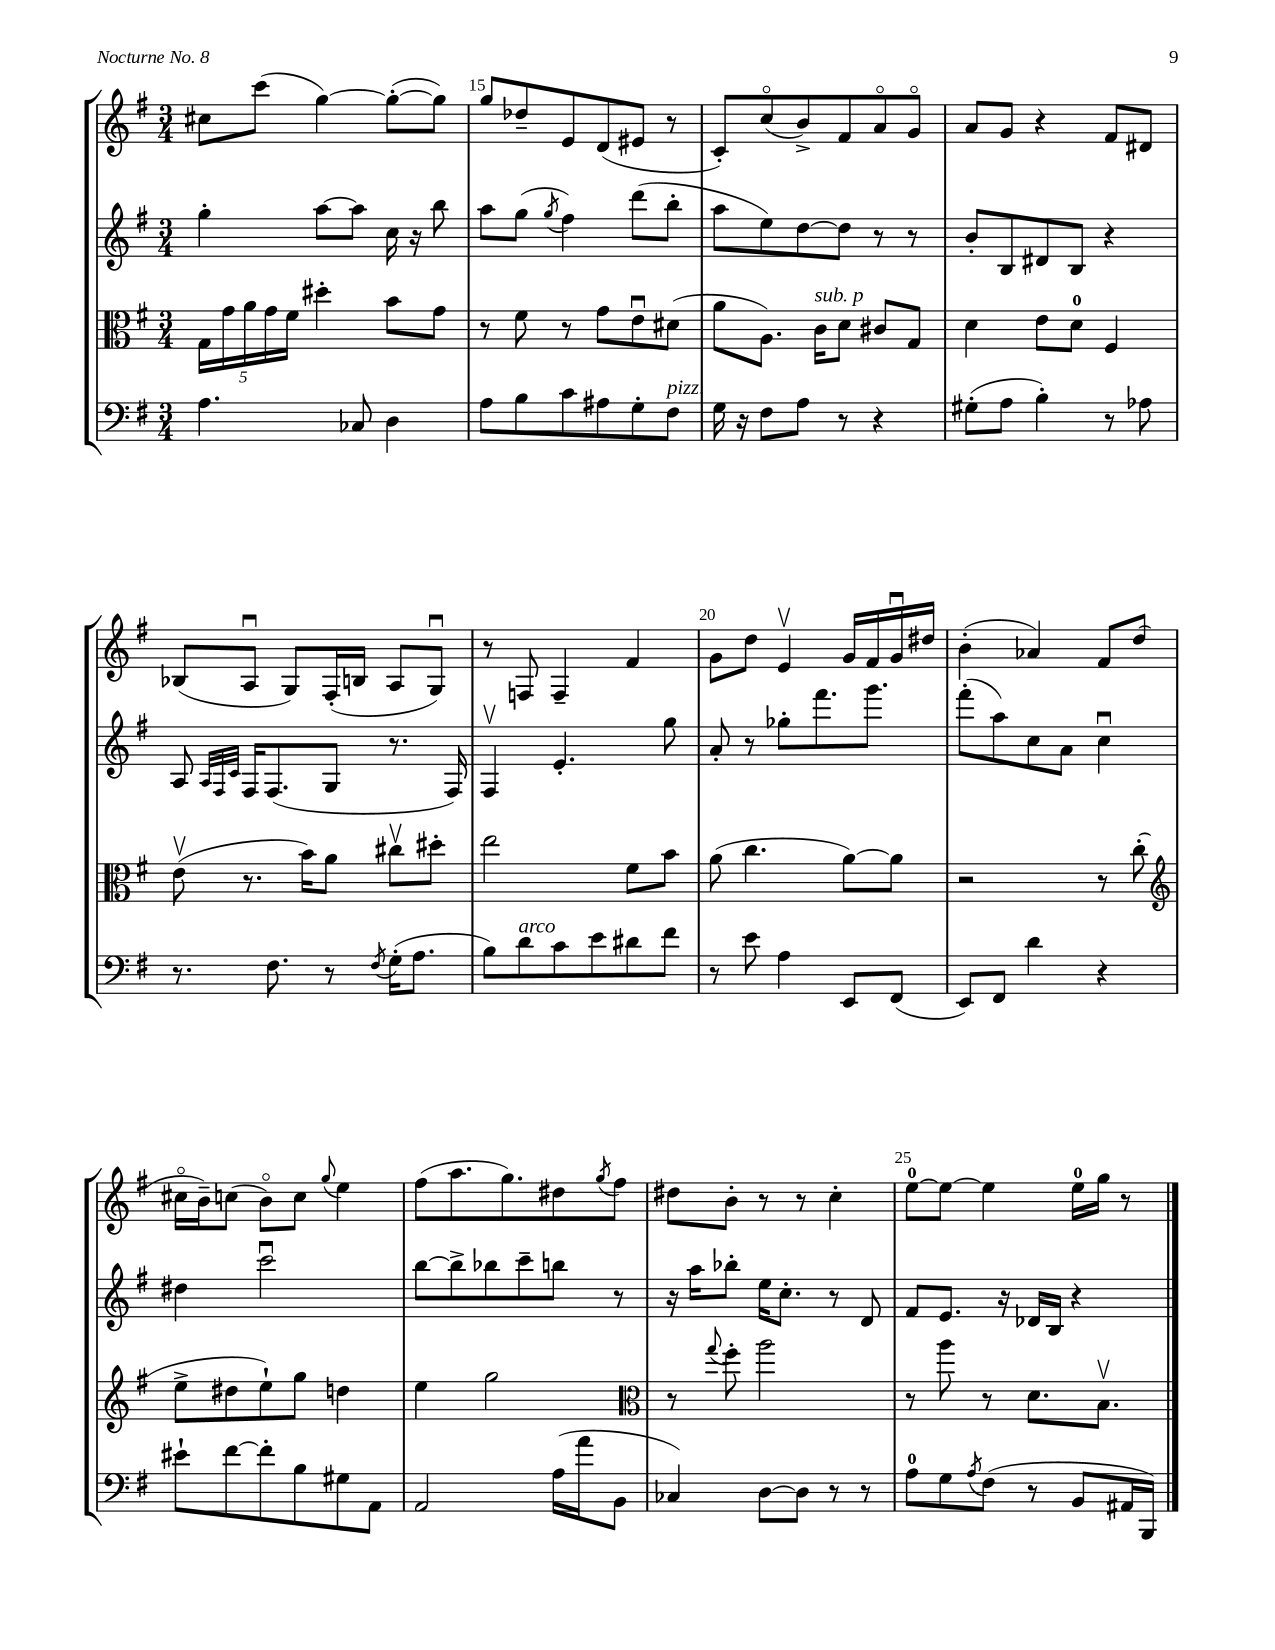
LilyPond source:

<<
\new StaffGroup <<
\new Staff = "s0" {
    \clef treble \key g \major \numericTimeSignature \time 3/4
    cis''8 c'''8( g''4~) g''8~-.( g''8) |
    g''8 des''8-- e'8 d'8( eis'8 r8 |
    c'8-.) c''8\flageolet( b'8->) fis'8 a'8\flageolet g'8\flageolet |
    a'8 g'8 r4 fis'8 dis'8 |
    bes8( a8\downbow g8) fis16-.( b16 a8 g8\downbow) |
    r8 f8 f4-- fis'4 |
    g'8 d''8 e'4\upbow g'16 fis'16 g'16\downbow dis''16 |
    b'4-.( aes'4) fis'8 d''8( |
    cis''16\flageolet b'16--) c''8( b'8\flageolet) c''8 \appoggiatura { g''8 } e''4 |
    fis''8( a''8. g''8.) dis''8 \acciaccatura { g''8 } fis''8 |
    dis''8 b'8-. r8 r8 c''4-. |
    e''8-0~ e''8~ e''4 e''16-0 g''16 r8 \bar "|." |
}
\new Staff = "s1" {
    \clef treble \key g \major \numericTimeSignature \time 3/4
    g''4-. a''8~ a''8 c''16 r16 b''8 |
    a''8 g''8( \acciaccatura { g''8 } fis''4) d'''8( b''8-. |
    a''8 e''8) d''8~ d''8 r8 r8 |
    b'8-. b8 dis'8 b8 r4 |
    a8 \grace { a32 fis32 c'32 } fis16 fis8.( g8 r8. fis16) |
    fis4\upbow e'4.-. g''8 |
    a'8-. r8 ges''8-. fis'''8. g'''8. |
    fis'''8-.( a''8) c''8 a'8 c''4\downbow |
    dis''4 c'''2\downbow |
    b''8~ b''8-> bes''8 c'''8-- b''8 r8 |
    r16 a''16 bes''8-. e''16 c''8.-. r8 d'8 |
    fis'8 e'8. r16 des'16 b16 r4 \bar "|." |
}
\new Staff = "s2" {
    \clef alto \key g \major \numericTimeSignature \time 3/4
    \tuplet 5/4 { g16 g'16 a'16 g'16 fis'16 } dis''4-. b'8 g'8 |
    r8 fis'8 r8 g'8 e'8\downbow dis'8( |
    a'8 a8.) c'16^\markup { \italic "sub. p" } d'8 cis'8 g8 |
    d'4 e'8 d'8-0 fis4 |
    e'8\upbow( r8. b'16) a'8 cis''8\upbow dis''8-. |
    e''2 fis'8 b'8 |
    a'8( c''4. a'8~) a'8 |
    r2 r8 c''8-.( |
    \clef treble e''8-> dis''8 e''8-!) g''8 d''4 |
    e''4 g''2 |
    \clef alto r8 \appoggiatura { g''8 } fis''8-. a''2 |
    r8 a''8 r8 d'8. b8.\upbow \bar "|." |
}
\new Staff = "s3" {
    \clef bass \key g \major \numericTimeSignature \time 3/4
    a4. ces8 d4 |
    a8 b8 c'8 ais8 g8-. fis8^\markup { \italic "pizz." } |
    g16 r16 fis8 a8 r8 r4 |
    gis8-.( a8 b4-.) r8 aes8 |
    r8. fis8. r8 \acciaccatura { fis8 } g16-.( a8. |
    b8) d'8^\markup { \italic "arco" } c'8 e'8 dis'8 fis'8 |
    r8 e'8 a4 e,8 fis,8( |
    e,8) fis,8 d'4 r4 |
    eis'8-! fis'8~ fis'8-. b8 gis8 a,8 |
    a,2 a16( a'16 b,8 |
    ces4) d8~ d8 r8 r8 |
    a8-0 g8 \acciaccatura { a8 } fis8( r8 b,8 ais,16 b,,16) \bar "|." |
}
>>
>>
\layout { \context { \Score currentBarNumber = #14 \override BarNumber.break-visibility = ##(#f #t #t) barNumberVisibility = #(every-nth-bar-number-visible 5) } }
